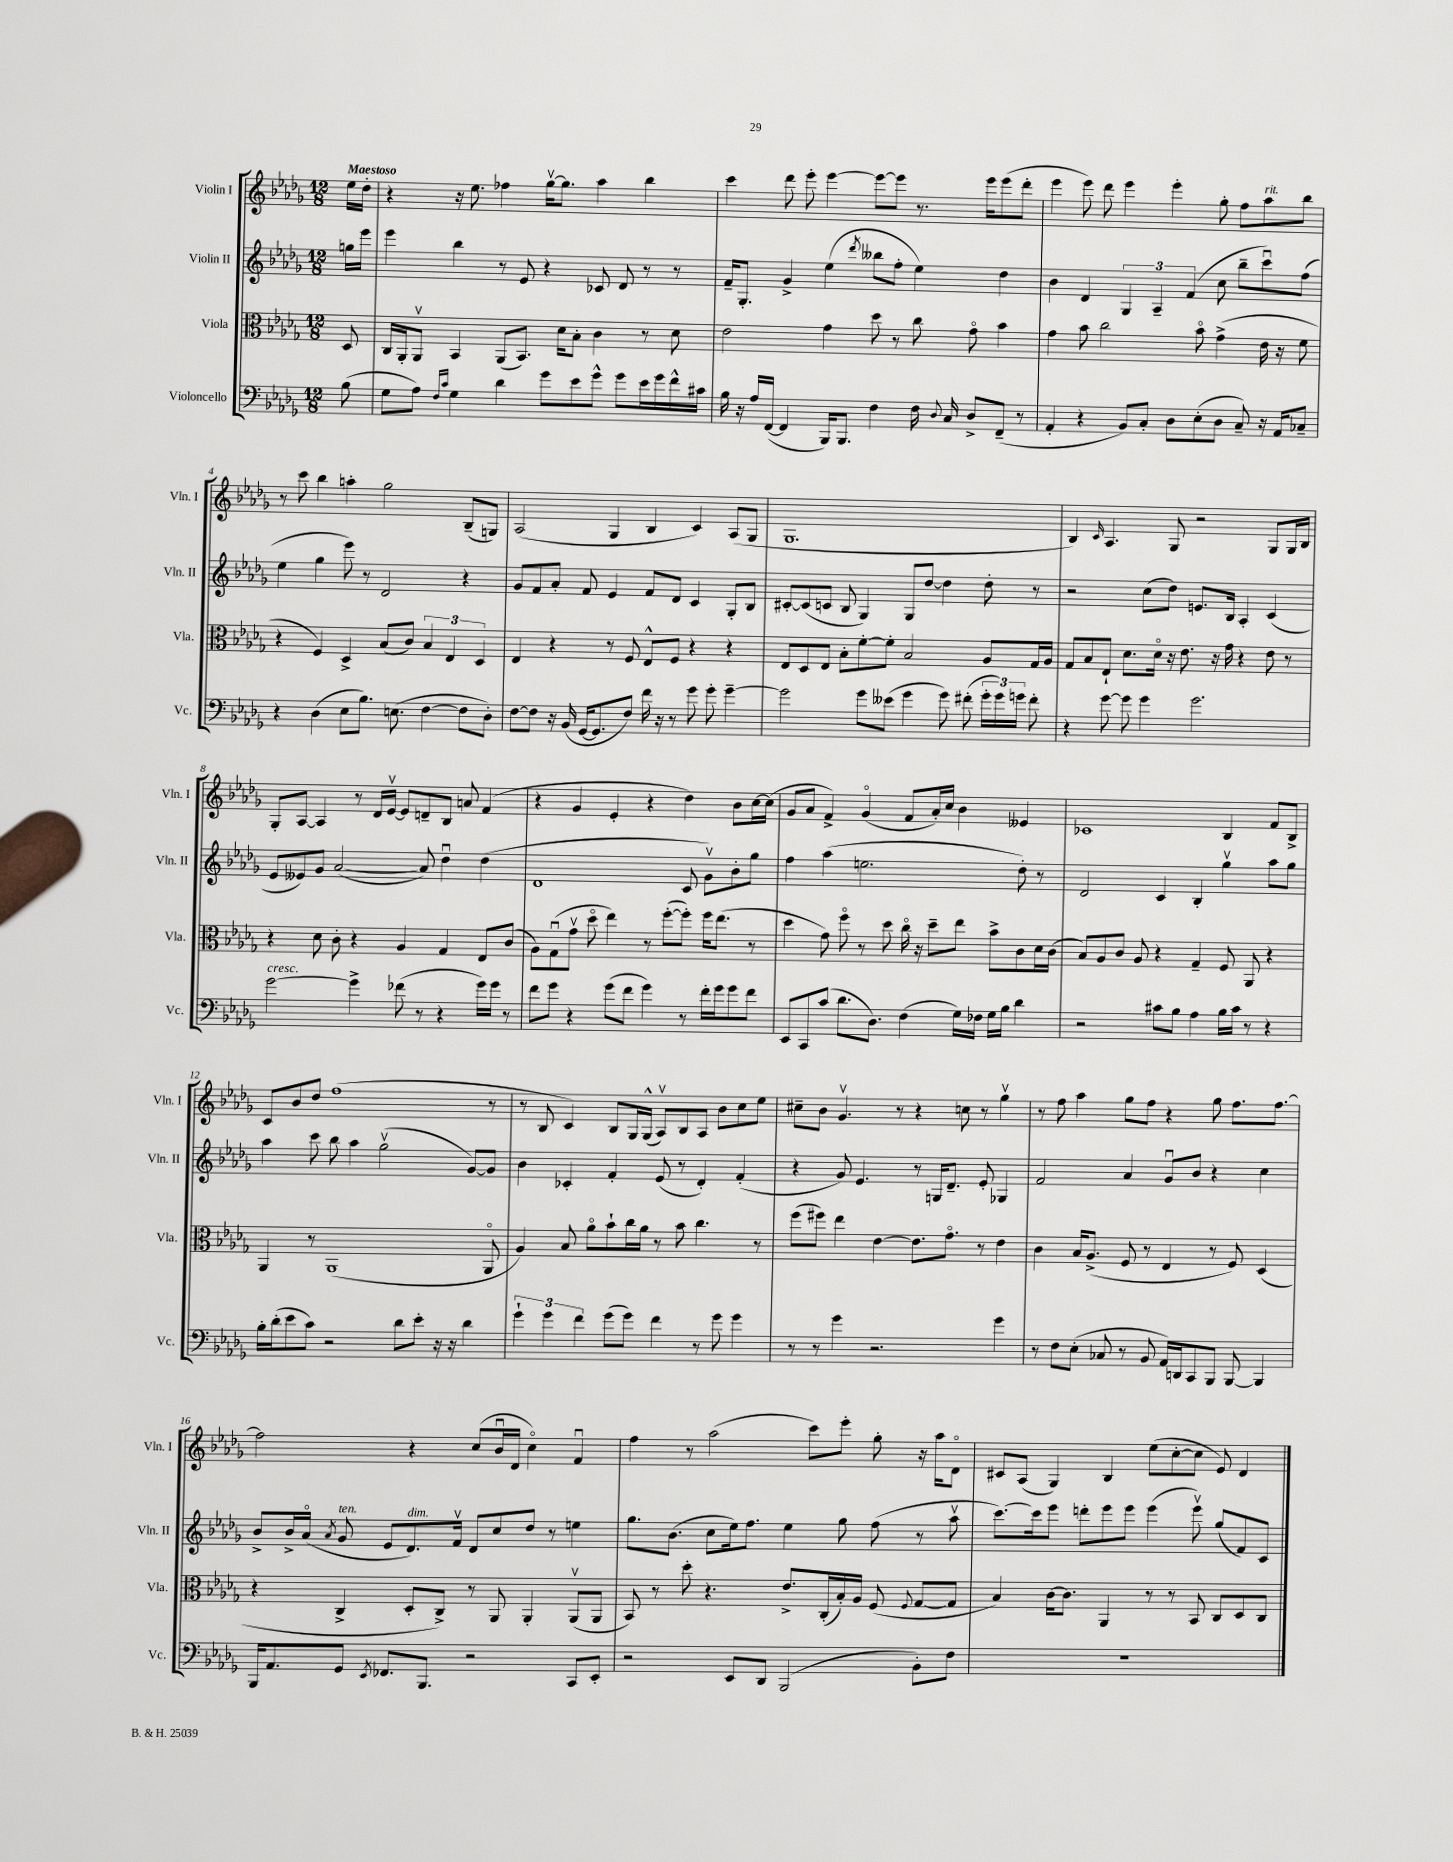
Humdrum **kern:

**kern	**kern	**kern	**kern
*part4	*part3	*part2	*part1
*staff4	*staff3	*staff2	*staff1
*I"Violoncello	*I"Viola	*I"Violin II	*I"Violin I
*I'Vc.	*I'Vla.	*I'Vln. II	*I'Vln. I
*clefF4	*clefC3	*clefG2	*clefG2
*k[b-e-a-d-g-]	*k[b-e-a-d-g-]	*k[b-e-a-d-g-]	*k[b-e-a-d-g-]
*M12/8	*M12/8	*M12/8	*M12/8
=	=	=	=
!	!	!	!LO:TX:a:B:t=Maestoso
(8B-\	8D-/	16ggn\LL	16ee-\LL
.	.	16eee-\JJ	16dd-'\JJ
=1	=1	=1	=1
8G-\L	16C/LL	4eee-\	4r
.	16AA-'/J	.	.
8A-\J)	8AA-v/J	.	.
16qqF/LL	.	.	.
16qqc/JJ	.	.	.
4G-\	4BB-/	4bb-\	16r
.	.	.	8.ee-\
4d-\	(8AA-/L	8r	4ff-X\
.	8.BB-/J)	8e-/	.
8g-\L	.	4r	[16gg-v\KL
.	16d-\KL	.	8.gg-\J]
8e-\	8B-'\J	.	.
8g-^^\J	4c\	8c-X/	4aa-\
8g-\L	.	8d-/	.
16e-\L	8r	8r	4bb-\
16g-\	.	.	.
16f^^\	8d-\	8r	.
16c#X\JJ	.	.	.
=2	=2	=2	=2
16B-\	2e-\	16f~/KL	4ccc\
16r	.	8.G-'/J	.
16A-/LL	.	.	.
([16FF/JJ	.	.	.
4FF/]	.	4g-^/	8ddd-\
.	.	.	8eee-'\
16BBB-/KL)	4g-\	(4ee-\	[4eee-\
8.BBB-/J	.	.	.
.	.	8qddd-/	.
4F\	8dd-\	8bb--X\L	8eee-\L_
.	8r	8ff'\J	8eee-\J]
16F\	8cc\	4ee-\)	8.r
8qqD-/	.	.	.
16C/	.	.	.
8D-^/L	8g-\	.	.
.	.	.	16eee-\KL
(8FF~/J	4b-\	4dd-\	(8eee-\
8r	.	.	8ddd-'\J
=3	=3	=3	=3
4AA-'/	4g-\	4b-\	4eee-\
4r	8b-\	4d-/	8eee-\)
.	2cc\	.	8ddd-\
8BB-/L)	.	6G-/	4eee-\
8C'/J	.	.	.
.	.	6A-~/	.
8D-\L	.	.	4eee-'\
.	.	(6f/	.
(8E-'\	8b-\	.	.
8D-\J	(4g-^\	8cc\	8gg-'\
8C~/)	.	8bb-~\L	8ff\L
!	!	!	!LO:TX:a:i:t=rit.
16r	16e-\	8cccu\)	8aa-\
16AA-/KL	16r	.	.
8C-X~/J	8f\	(8ff\J	8bb-\J
!!LO:LB:g=z
=4	=4	=4	=4
4r	4r	4ee-\	8r
.	.	.	8ccc\
(4D-\	4F/)	4gg-\	4bb-\
8E-\L	4D-^/	8eee-\)	4aan'\
8.B-\J)	.	8r	.
.	(8B-/L	2d-/	2gg-\
(8.En\	.	.	.
.	8c/J)	.	.
[4F\	6B-/	.	.
.	6E-/	.	.
8F\L]	.	4r	(8B-~/L
.	6D-/	.	.
8D-'\J)	.	.	8Gn/J)
=5	=5	=5	=5
[8F\L	4E-/	8g-/L	(2A-/
8F\J]	.	8f/	.
16r	4r	8a-'/J	.
(16BB-/	.	.	.
[16GG-/KL	.	8f/	.
8.GG-/]	.	.	.
.	8r	4e-/	4G-/
8F/J)	8F/	.	.
16f\	8E-^^/L	8f/L	4B-/
16r	.	.	.
8r	8F/J	8d-/J	.
8g-\	4r	4c/	4c/)
8g-'\	.	.	.
[4g-~\	4r	8G-'/L	(8A-/L
.	.	8B-/J	8G-/J
=6	=6	=6	=6
2g-\]	8E-/L	[8c#X'/L	1.G-
.	8D-/	(8c#/]	.
.	8E-/J	8cn/J	.
.	8B-'\L	8B-/	.
8g-\L	[8f'\	4G-/)	.
(8e--X\J	8f'\J]	.	.
4g-\	2B-/	8G-/L	.
.	.	[8dd-/J	.
8g-\)	.	4dd-\]	.
(8f#X'\	.	.	.
24g-'\LL	8A-/L	8dd-'\	.
24g-\)	.	.	.
24gn\JJ	.	.	.
8f#'\	16G-/L	8r	.
.	16A-/JJ	.	.
=7	=7	=7	=7
4r	8G-/L	2r	4B-/)
.	8B-/	.	.
.	.	.	16qqc/
[8g-\	8E-`/J	.	4.A-/
8g-\]	8.d-\L	.	.
4g-\	.	(8cc\L	.
.	16d-\Jk	.	.
.	16r	8dd-\J)	8G-/
.	8.e-\	.	.
2.g-\	.	8.en/L	2r
.	16r	.	.
.	16g-\	16B-/Jk	.
.	4r	4A-'/	.
.	8e-\	(4c/	8G-/L
.	8r	.	16G-/L
.	.	.	16B-/JJ
!!LO:LB:g=z
=8	=8	=8	=8
!LO:TX:a:i:t=cresc.	!	!	!
[2g-\	4r	8e-/L	8G-'/L
.	.	8e--X/)	[8A-/J
.	8d-\	8g-/J	4A-/]
.	8c'\	([2a-/	.
4g-^\]	4r	.	8r
.	.	.	16d-/LL
.	.	.	[16e-v/JJ
(8f-X\	4A-/	.	8e-/L]
8r	.	8a-/])	8dn~/
4r	4G-/	4dd-u\	8B-/J
.	.	.	8an/
16g-\LL)	8E-/L	(4dd-\	(4f/
16g-\JJ	.	.	.
8r	(8c/J	.	.
=9	=9	=9	=9
8f\L	8A-\L)	1d-	4r
8g-\J	(8G-u\	.	.
4r	8g-v\J	.	4g-/
.	8dd-\	.	.
(8g-\L	4ee-\)	.	4e-'/
8f\J	.	.	.
4g-\)	8r	.	4r
.	([8ff'\L	.	.
8r	8ff'\J])	8c/	4dd-\)
16f'\LL	16ff\KL	8g-v\L)	.
16g-\J	(8.ee-\J	.	.
8g-\	.	8b-'\	8b-\L
8f\J	8r	8gg-\J	[16cc\L
.	.	.	(16cc\JJ]
=10	=10	=10	=10
8EE-/L	4dd-\	4ff\	8g-/L
8CC/	.	.	8a-/J
(8c/J	8g-\)	(4aa-\	4f^/)
8.d-\L	8ff\	.	.
.	8r	2.een\	(4g-/
8.D-\J)	.	.	.
.	8dd-\	.	.
(4F\	16cc\	.	8f/L
.	16r	.	.
.	8dd-~\L	.	16a-'/L)
.	.	.	16cc/JJ
16G-\LL)	8ee-\J	.	4b-\
16F-X\JJ	.	.	.
16G-\LL	8b-^\L	.	.
16B-\JJ	.	.	.
4d-\	8c\	8dd-'\)	4e--X/
.	16d-\L	8r	.
.	(16c\JJ	.	.
=11	=11	=11	=11
2r	8B-/L)	2d-/	1c-X
.	8A-/	.	.
.	8c/J	.	.
.	8A-/	.	.
8c#X\L	4r	4c/	.
8B-\J	.	.	.
4A-\	4G-~/	4B-'/	.
16B-\LL	8F/	4gg-v\	4B-/
16c#\JJ	.	.	.
8r	8AA-/	.	.
4r	4r	8aa-\L	8f/L
.	.	8gg-\J	8B-^/J
!!LO:LB:g=z
=12	=12	=12	=12
16B-'\LL	4AA-/	4aa-\	8c/L
(16d-'\J	.	.	.
8e-\	.	.	8b-/
8c\J)	8r	8ccc\	8dd-/J
2r	(1AA-	8bb-\	(1ff
.	.	4aa-\	.
.	.	(2gg-v\	.
8d-\L	.	.	.
8e-'\J	.	.	.
16r	.	.	.
16r	.	.	.
4d-\	.	[8g-/L)	.
.	8AA-/	8g-/J]	8r
=13	=13	=13	=13
6g-`\	4A-/)	4b-\	8r
.	.	.	8B-/
6g-\	.	.	.
.	8B-/	4c-X'/	4c/)
6f\	.	.	.
.	8a-\L	.	.
(8g-\L	8b-`\	4f'/	8B-/L
8g-\J)	16cc\L	.	16G-/L
.	16a-\JJ	.	(16G-^^/JJ
4f\	8r	(8e-/	8A-v/L)
.	8b-\	8r	8B-/
8r	4.cc\	4d-'/)	8A-/J
8g-\	.	.	8b-\L
4g-\	.	(4f'/	8cc\
.	8r	.	8ee-\J
=14	=14	=14	=14
8r	(8ff\L	4r	8cc#X~\L
8r	8ff#X\J)	.	8b-\J
4g-\	4ee-\	8g-/)	4.g-v/
.	.	4.e-/	.
2.r	[4e-\	.	.
.	.	.	8r
.	8.e-\L]	8r	4r
.	.	16Gn/KL	.
.	8.g-\J	8.d-~/J	.
.	.	.	8ccn\
.	8r	8e-'/	8r
4g-\	4e-\	4G-X/	4gg-v\
=15	=15	=15	=15
8r	4c\	2f/	8r
8F\L	.	.	8ff\
(8E-'\J	16B-/KL	.	4aa-\
.	(8.A-^/J	.	.
8C-X/	.	.	.
8r	8F/	4a-/	8gg-\L
8BB-/	8r	.	8ff\J
16AA-/LL)	4E-/	8g-u/L	4r
16DDn/J	.	.	.
8CC/	.	8b-/J	.
8BBB-/J	8r	4r	8gg-\
[8BBB-/	8F/)	.	8.ff\L
4BBB-/]	(4D-/	4cc\	.
.	.	.	[8.ff\J
!!LO:LB:g=z
=16	=16	=16	=16
16BBB-/KL	4r	8b-^/L	2ff\]
8.AA-/	.	.	.
.	.	16b-^/L	.
.	.	(16a-/JJ	.
.	.	8qa-/	.
!	!	!LO:TX:a:i:t=ten.	!
8GG-/J	4C^/	8g-/	.
8qEE-/	.	.	.
8.FF-X/L	.	8e-/L	.
!	!	!LO:TX:a:i:t=dim.	!
.	8D-'/L	8.d-/)	4r
8.BBB-/J	.	.	.
.	8C^/J)	.	.
.	.	16fv/Jk	.
2r	8r	8d-/L	(8cc/L
.	8AA-/	8cc/	16b-u/L
.	.	.	16d-/JJ
.	4AA-'/	8dd-/J	4cc\)
.	.	8r	.
8CC/L	(8AA-v/L	4een\	4fu/
8EE-'/J	8AA-/J	.	.
=17	=17	=17	=17
2r	8BB-/)	8.gg-\L	4ff\
.	8r	.	.
.	.	(8.b-\J	.
.	8dd-'\	.	8r
.	4.r	8cc\L	(2aa-\
8EE-/L	.	16ee-\k)	.
.	.	8.ff\J	.
8DD-/J	.	.	.
(2BBB-/	8.e-^/L	4ee-\	.
.	.	.	8ccc\L)
.	(16C'/L	.	.
.	16B-'/)	8gg-\	8eee-'\J
.	16A-/JJ	.	.
.	(8F/	(8ff\	8gg-'\
.	8qqF/	.	.
8BB-'\L)	[8G-/L	8r	16r
.	.	.	16aa-\KL
8F\J	8G-/J]	8aa-v\	8d-\J
=18	=18	=18	=18
1.r	4B-/)	[8.ccc\L)	8c#X/L
.	.	.	(8A-/J
.	.	16ccc\k]	.
.	[16c\KL	8eee-\J	4G-/)
.	8.c\J]	.	.
.	.	8dddn'\L	.
.	4AA-/	8eee-\	4B-/
.	.	8eee-\J	.
.	8r	(4eee-\	(8ee-\L
.	8r	.	[8cc'\
.	8BB-/	8eee-v\)	8cc\J]
.	8C/L	(8gg-/L	8e-/)
.	8D-/	8f/)	4d-/
.	8C/J	8c/J	.
==	==	==	==
*-	*-	*-	*-
